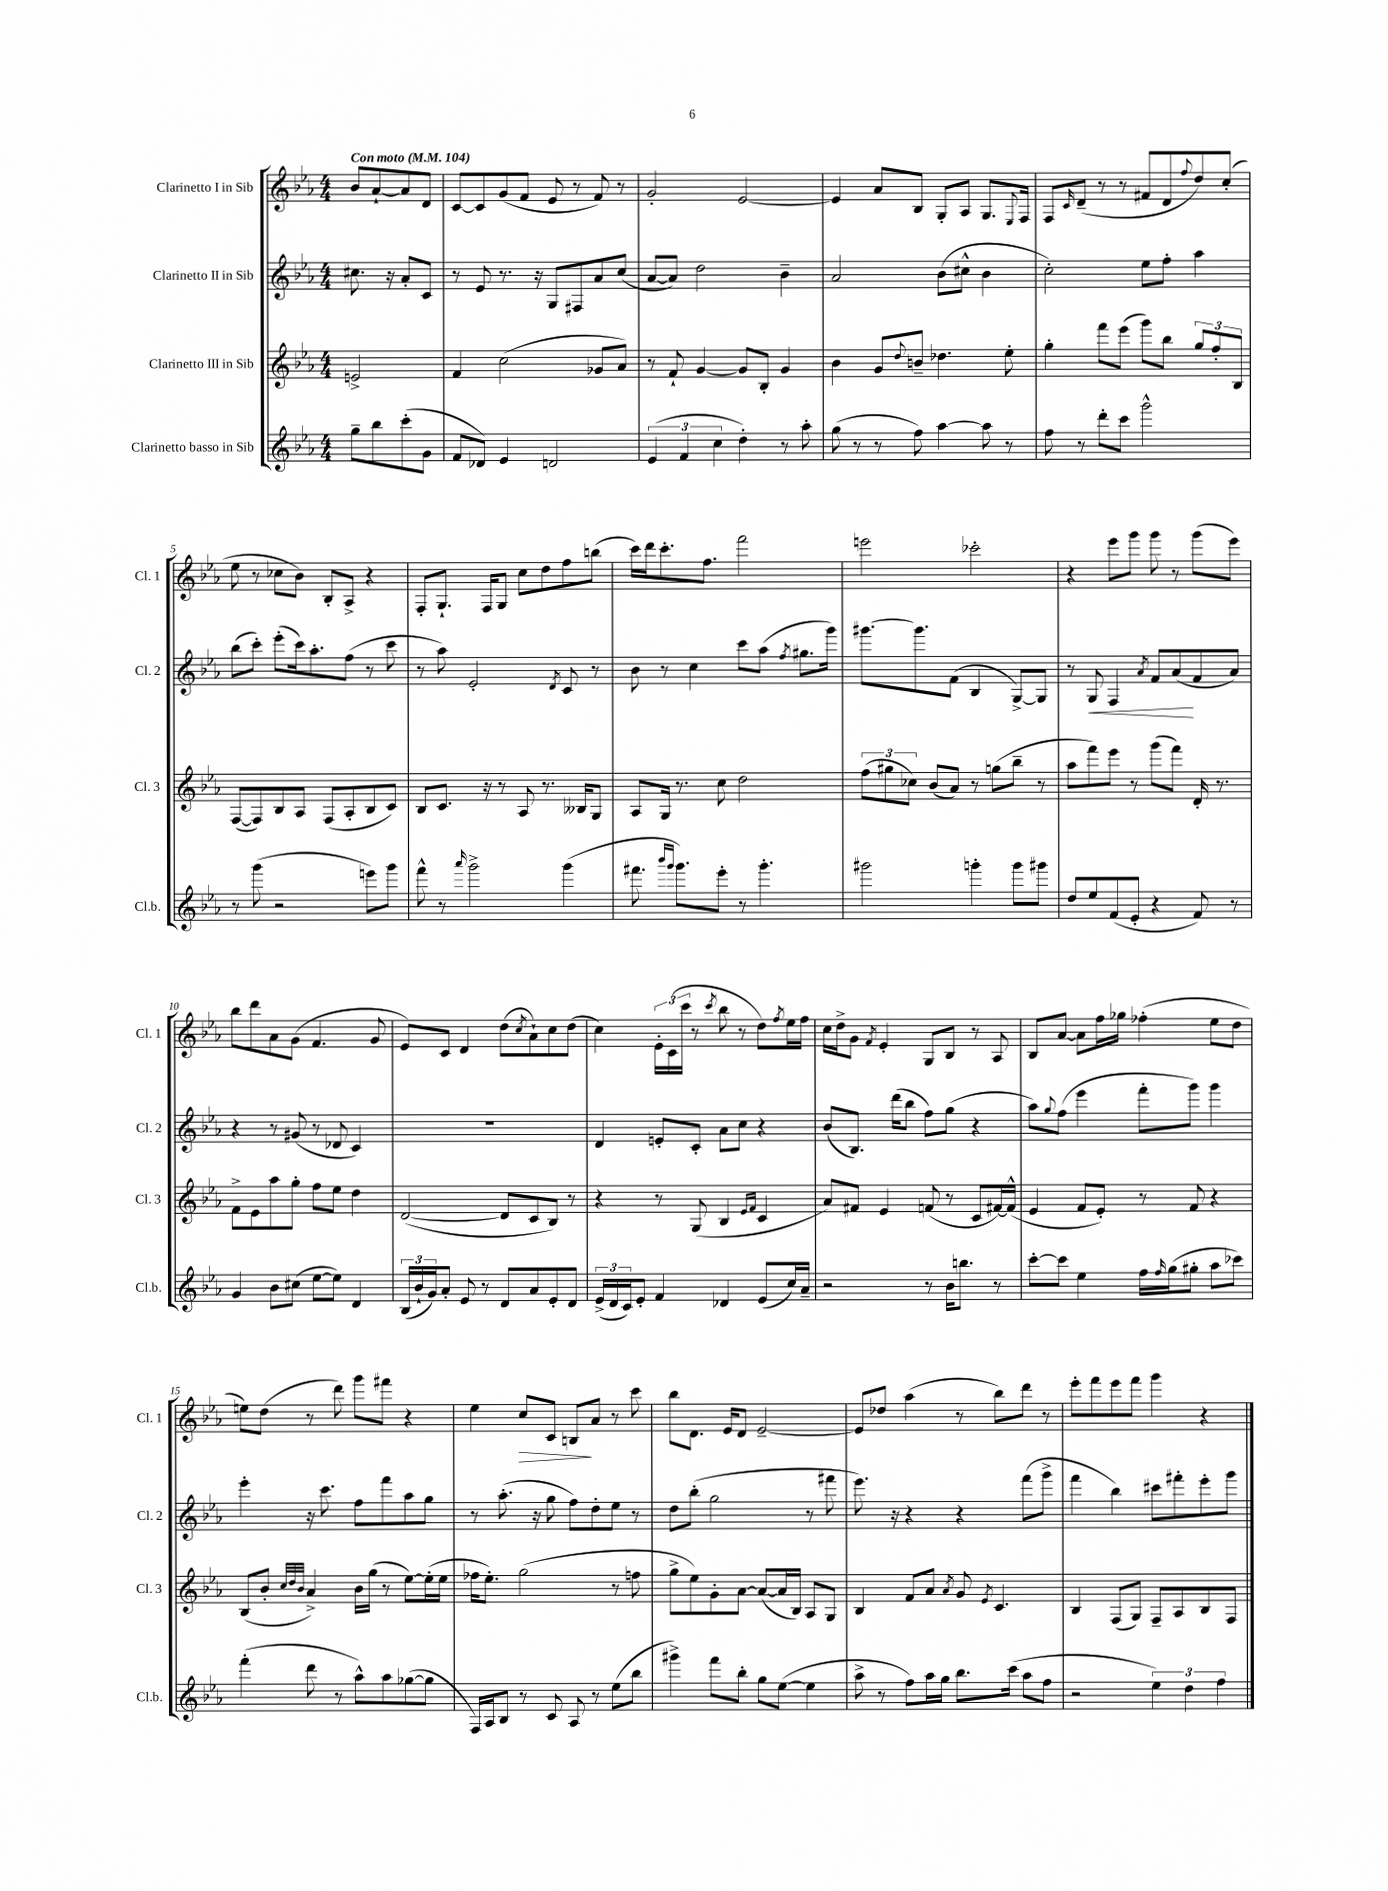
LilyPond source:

<<
\new StaffGroup <<
\new Staff = "s0" \with { instrumentName = "Clarinetto I in Sib" shortInstrumentName = "Cl. 1" } {
    \clef treble \key ees \major \numericTimeSignature \time 4/4 \partial 2 \tempo "Con moto" 4 = 104
    bes'8 aes'8~-! aes'8 d'8 |
    c'8~ c'8 g'8( f'8 ees'8 r8 f'8) r8 |
    g'2-. ees'2~ |
    ees'4 aes'8 bes8 g8-. aes8 g8. \appoggiatura { ees8 } f16 |
    f8 \grace { c'16 } d'8--( r8 r8 fis'8 d'8 \appoggiatura { f''8 } d''8) c''8-.( |
    ees''8 r8 ces''8 bes'8) bes8-. aes8-> r4 |
    f8-. g8.-! f16 g8 c''8 d''8 f''8 b''8( |
    c'''16) d'''16 c'''8.-. f''8. f'''2 |
    e'''2 ces'''2-. |
    r4 ees'''8 g'''8 g'''8 r8 g'''8( ees'''8) |
    bes''8 d'''8 aes'8 g'8( f'4. g'8 |
    ees'8) c'8 d'4 d''8( \acciaccatura { c''8 } aes'8-!) c''8 d''8( |
    c''4) \tuplet 3/2 { ees'16-. c'16( c'''16 } r8 \acciaccatura { c'''8 } bes''8 r8 d''8) \acciaccatura { f''8 } ees''16 f''16 |
    c''16 d''16-> g'8 \acciaccatura { f'8 } ees'4-. g8 bes8 r8 aes8 |
    bes8 aes'8~ aes'8 f''16 ges''16 fes''4-.( ees''8 d''8 |
    e''8) d''8( r8 d'''8) g'''8 fis'''8 r4 |
    ees''4 c''8\> c'8 b8\! aes'8 r8 c'''8 |
    bes''8 d'8. ees'16 d'8 ees'2~-- |
    ees'8 des''8 aes''4( r8 bes''8) d'''8 r8 |
    ees'''8-. f'''8 ees'''8 f'''8 g'''4 r4 \bar "|." |
}
\new Staff = "s1" \with { instrumentName = "Clarinetto II in Sib" shortInstrumentName = "Cl. 2" } {
    \clef treble \key ees \major \numericTimeSignature \time 4/4 \partial 2
    cis''8. r16 aes'8-. c'8 |
    r8 ees'8 r8. r16 g8 fis8 aes'8 c''8( |
    aes'8~ aes'8) d''2 bes'4-- |
    aes'2 bes'8( cis''8-^ bes'4 |
    c''2-.) ees''8 f''8-. aes''4 |
    bes''8( c'''8-.) ees'''8-.( c'''16) aes''8.-. f''8( r8 c'''8 |
    r8 aes''8) ees'2-. \acciaccatura { d'8 } c'8 r8 |
    bes'8 r8 c''4 c'''8 aes''8( \acciaccatura { f''8 } gis''8. g'''16) |
    gis'''8.~ gis'''8. f'8( bes4 g8~->) g8 |
    r8 g8\< f4 \acciaccatura { aes'8 } f'8 aes'8\!( f'8 aes'8) |
    r4 r8 gis'8( r8 des'8 c'4) |
    R1 |
    d'4 e'8-. c'8-. aes'8 c''8 r4 |
    bes'8( bes8.) d'''16( bes''8 f''8) g''8( r4 |
    aes''8) \appoggiatura { g''8 } f''8( ees'''4 f'''8-. g'''8) g'''4 |
    ees'''4-. r16 c'''8. f''8 f'''8 aes''8 g''8 |
    r8 aes''8.-.( r16 g''8 f''8) d''8-. ees''8 r8 |
    d''8 bes''8-.( g''2 r8 fis'''8 |
    ees'''8.) r16 r4 r4 f'''8( g'''8-> |
    f'''4 bes''4) cis'''8 fis'''8-. ees'''8-. g'''8 \bar "|." |
}
\new Staff = "s2" \with { instrumentName = "Clarinetto III in Sib" shortInstrumentName = "Cl. 3" } {
    \clef treble \key ees \major \numericTimeSignature \time 4/4 \partial 2
    e'2-> |
    f'4 c''2( ges'8 aes'8) |
    r8 f'8-! g'4~ g'8 bes8-. g'4 |
    bes'4 g'8 \appoggiatura { d''8 } b'8-- des''4. ees''8-. |
    g''4-. f'''8 ees'''8( g'''8) bes''8 \tuplet 3/2 { g''8 f''8-. bes8 } |
    f8~( f8) bes8 aes8 f8( aes8-. bes8 c'8) |
    bes8 c'8. r16 r8 aes8 r8. beses16 g8 |
    aes8 g16 r8. c''8 d''2 |
    \tuplet 3/2 { f''8( gis''8 ces''8) } bes'8( aes'8) r8 g''8( bes''8-- r8 |
    aes''8 f'''8) ees'''8 r8 g'''8( f'''8) d'16-. r8. |
    f'8-> ees'8 aes''8 g''8-. f''8 ees''8 d''4 |
    d'2~( d'8 c'8 bes8) r8 |
    r4 r8 g8( bes4 \grace { ees'16 f'16 } c'4 |
    aes'8) fis'8 ees'4 f'8( r8 c'8 fis'16~) fis'16-^( |
    ees'4 f'8 ees'8-.) r8 f'8 r4 |
    bes8( bes'8-. \grace { c''32 d''32 bes'32 } aes'4->) bes'16 g''16( r8 ees''8~) ees''16-.( ees''16 |
    fes''16 ees''8.-.) g''2( r8 f''8 |
    g''8-> ees''8) g'8-. aes'8~ aes'8~( aes'16 bes16) aes8 g8 |
    bes4 f'8 aes'8 \acciaccatura { aes'8 } g'8 \acciaccatura { ees'8 } c'4. |
    bes4 f8( g8) f8-- aes8 bes8 f8 \bar "|." |
}
\new Staff = "s3" \with { instrumentName = "Clarinetto basso in Sib" shortInstrumentName = "Cl.b." } {
    \clef treble \key ees \major \numericTimeSignature \time 4/4 \partial 2
    g''8-- bes''8 c'''8-.( g'8 |
    f'8 des'8) ees'4 d'2 |
    \tuplet 3/2 { ees'4( f'4 c''4 } d''4-.) r8 aes''8-. |
    g''8( r8 r8 f''8) aes''4~ aes''8 r8 |
    f''8 r8 d'''8-. c'''8 g'''2-^ |
    r8 g'''8( r2 e'''8) g'''8 |
    f'''8-^ r8 \grace { aes'''16 } g'''2-> g'''4( |
    fis'''8. \grace { bes'''16 g'''16 } g'''8.) ees'''8-. r8 g'''4.-. |
    gis'''2 g'''4-. g'''8 gis'''8 |
    d''8 ees''8 f'8( ees'8-. r4 f'8) r8 |
    g'4 bes'8 cis''8( ees''8~ ees''8) d'4 |
    \tuplet 3/2 { bes16( bes'16-! g'16) } aes'8-. ees'8 r8 d'8 aes'8 ees'8-. d'8 |
    \tuplet 3/2 { ees'16->( d'16 c'16) } ees'8-. f'4 des'4 ees'8( c''16) aes'16-- |
    r2 r8 bes'16 b''8. r8 |
    c'''8~-. c'''8 ees''4 f''16 \grace { f''16 } g''16( gis''8-. aes''8 ces'''8) |
    f'''4-.( d'''8 r8 aes''8-^) aes''8 ges''8~( ges''8 |
    f16) aes16 bes8 r8 c'8 aes8 r8 ees''8( bes''8 |
    gis'''4->) f'''8 bes''8-. g''8 ees''8~( ees''4 |
    aes''8-> r8 f''8) aes''16 g''16 bes''8. c'''16( aes''8 f''8 |
    r2 \tuplet 3/2 { ees''4) d''4 f''4 } \bar "|." |
}
>>
>>
